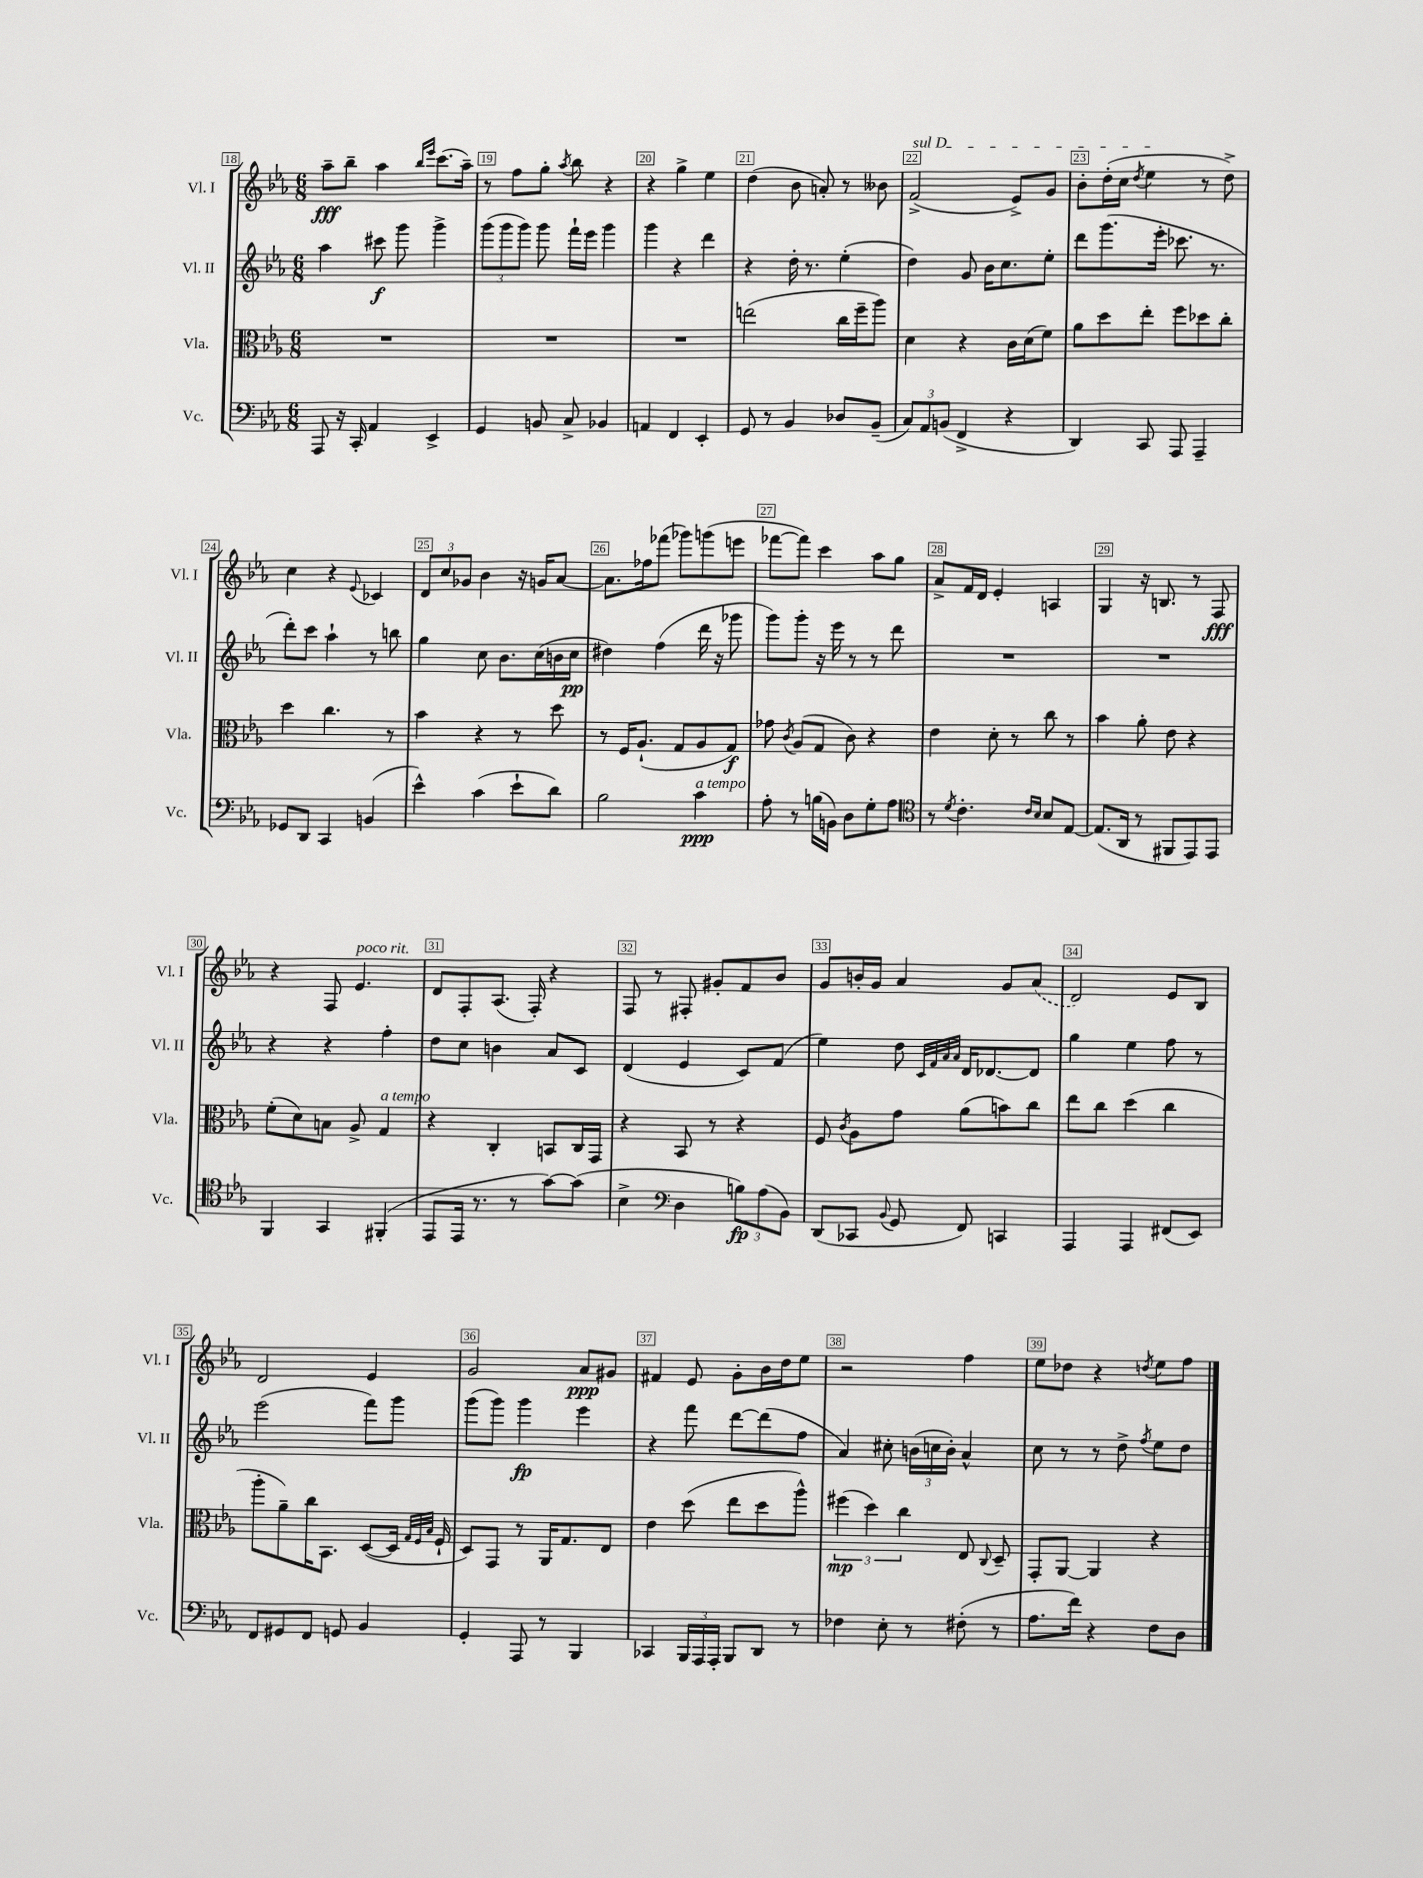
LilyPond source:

<<
\new StaffGroup <<
\new Staff = "s0" \with { instrumentName = "Vl. I" shortInstrumentName = "Vl. I" } {
    \clef treble \key ees \major \numericTimeSignature \time 6/8
    \autoBeamOff aes''8[--\fff bes''8]-- aes''4 \grace { bes''16[ ees'''16] } c'''8.[( aes''16]--) |
    r8 f''8[ g''8]-. \acciaccatura { aes''8 } bes''8 r4 |
    r4 g''4-> ees''4 |
    d''4( bes'8 a'8-.) r8 beses'8 |
    \once \override TextSpanner.bound-details.left.text = \markup { \italic "sul D" } f'2->\startTextSpan( ees'8[->) g'8] |
    bes'8[-. d''16-.( c''16] \acciaccatura { d''8 } ees''4\stopTextSpan r8 d''8->) |
    c''4 r4 \appoggiatura { ees'8 } ces'4 |
    \tuplet 3/2 { d'8[ c''8 ges'8] } bes'4 r16 g'16[ aes'8]~ |
    aes'8.[ fes''16 fes'''8]( ges'''8[) g'''8( e'''8] |
    fes'''8[~ fes'''8]) c'''4 aes''8[ g''8] |
    aes'8[-> f'16 d'16] ees'4-. a4 |
    g4 r16 b8. r8 f8\fff |
    r4 f8 ees'4.^\markup { \italic "poco rit." } |
    d'8[ f8-. aes8.]( f16-.) r4 |
    f8 r8 fis8-. gis'8[-. f'8 bes'8] |
    g'8[ b'16-. g'16] aes'4 g'8[ \once \slurDashed aes'8]( |
    d'2) ees'8[ bes8] |
    d'2 ees'4 |
    g'2 aes'8[\ppp gis'8] |
    fis'4 ees'8 g'8[-. bes'16 d''16 ees''8] |
    r2 f''4 |
    ees''8[ des''8] r4 \acciaccatura { d''8 } ees''8[ f''8] \bar "|." |
}
\new Staff = "s1" \with { instrumentName = "Vl. II" shortInstrumentName = "Vl. II" } {
    \clef treble \key ees \major \numericTimeSignature \time 6/8
    \autoBeamOff aes''4 cis'''8\f g'''8 g'''4-> |
    \tuplet 3/2 { g'''8[( g'''8 g'''8]) } g'''8 f'''16[-! ees'''16] g'''4 |
    g'''4 r4 d'''4 |
    r4 d''16-. r8. ees''4-.( |
    d''4) g'8 bes'16[ c''8. ees''8]-. |
    d'''8[ g'''8.( ees'''16]-. ces'''8. r8. |
    d'''8[-.) c'''8] aes''4-! r8 b''8 |
    g''4 c''8 bes'8.[ c''16( b'16 c''16]\pp |
    dis''4) f''4( d'''16 r16 ges'''8 |
    g'''8[) g'''8]-. r16 ees'''16 r8 r8 d'''8 |
    R2. |
    R2. |
    r4 r4 f''4-. |
    d''8[ c''8] b'4 aes'8[ c'8] |
    d'4( ees'4 c'8[) f'8]( |
    ees''4) d''8 \grace { c'32[ f'32 aes'32 aes'32] } d'16[ des'8.~ des'8] |
    g''4 ees''4 f''8 r8 |
    ees'''2( f'''8[) g'''8] |
    g'''8[( g'''8]) g'''4\fp ees'''4 |
    r4 f'''8 d'''8[~ d'''8( f''8] |
    aes'4) cis''8-. \tuplet 3/2 { b'16[( c''16 b'16]-.) } aes'4-^ |
    c''8 r8 r8 d''8-> \acciaccatura { f''8 } ees''8[ d''8] \bar "|." |
}
\new Staff = "s2" \with { instrumentName = "Vla." shortInstrumentName = "Vla." } {
    \clef alto \key ees \major \numericTimeSignature \time 6/8
    \autoBeamOff R2. |
    R2. |
    R2. |
    e''2( c''16[ f''16-- aes''8]) |
    d'4 r4 c'16[ d'16( f'8]) |
    aes'8[ d''8 ees''8]-. f''8[ des''8 c''8]-. |
    d''4 c''4. r8 |
    bes'4 r4 r8 d''8 |
    r8 f16[ aes8.]-!( g8[ aes8 g8]\f) |
    ges'8 \acciaccatura { c'8 } aes8[( g8] c'8) r4 |
    ees'4 d'8-. r8 c''8 r8 |
    bes'4 aes'8-. ees'8 r4 |
    f'8[-.( d'8) b8] aes8-> g4^\markup { \italic "a tempo" } |
    r4 c4-. b,8[ c16 g,16] |
    r4 bes,8 r8 r4 |
    f8 \acciaccatura { c'8 } aes8[ g'8] aes'8[( b'8) c''8] |
    ees''8[ c''8] d''4( c''4 |
    aes''8[-. aes'8--) c''16 bes,8.] d8[~( d16] \grace { g32[ f32 bes32] } f16-! |
    d8[) g,8] r8 aes,16[ g8. ees8] |
    ees'4 d''8( ees''8[ d''8 aes''8]-^) |
    \tuplet 3/2 { fis''4\mp( d''4) c''4 } ees8 \appoggiatura { c8 } d8-- |
    g,8[-. aes,8]~ aes,4 r4 \bar "|." |
}
\new Staff = "s3" \with { instrumentName = "Vc." shortInstrumentName = "Vc." } {
    \clef bass \key ees \major \numericTimeSignature \time 6/8
    \autoBeamOff aes,,8 r16 c,16-. aes,4 ees,4-> |
    g,4 b,8 c8-> bes,4 |
    a,4 f,4 ees,4-. |
    g,8 r8 bes,4 des8[ bes,8]--( |
    \tuplet 3/2 { c8[) aes,8 b,8]( } f,4-> r4 |
    d,4) c,8 aes,,8 aes,,4-- |
    ges,8[ d,8] c,4 b,4( |
    ees'4-^) c'4( ees'8[-! d'8]) |
    bes2 c'4\ppp^\markup { \italic "a tempo" } |
    aes8-. r8 b16[( b,16]) d8[ g8-. aes8] |
    \clef tenor r8 \acciaccatura { d'8 } c'4.-. \grace { c'16[ bes16] } bes8[ ees8]~ |
    ees8.[( aes,16] r8 fis,8[ ees,8) ees,8] |
    f,4 g,4 fis,4-.( |
    ees,8[ ees,16] r8. r8 g'8[~) g'8]( |
    bes4-> \clef bass d4 \tuplet 3/2 { b8[\fp) aes8( bes,8]) } |
    d,8[( ces,8] \appoggiatura { bes,8 } g,8 f,8) c,4 |
    aes,,4 aes,,4 fis,8[( ees,8]) |
    f,8[ gis,8 f,8] g,8 bes,4 |
    g,4-. aes,,8 r8 bes,,4 |
    ces,4 \tuplet 3/2 { bes,,16[ aes,,16 aes,,16]-. } bes,,8[ d,8] r8 |
    fes4 ees8-. r8 fis8-.( r8 |
    aes8.[ f'16]) r4 f8[ d8] \bar "|." |
}
>>
>>
\layout { \context { \Score currentBarNumber = #18 \override BarNumber.break-visibility = ##(#f #t #t) barNumberVisibility = #all-bar-numbers-visible \override BarNumber.stencil = #(make-stencil-boxer 0.1 0.3 ly:text-interface::print) } }
